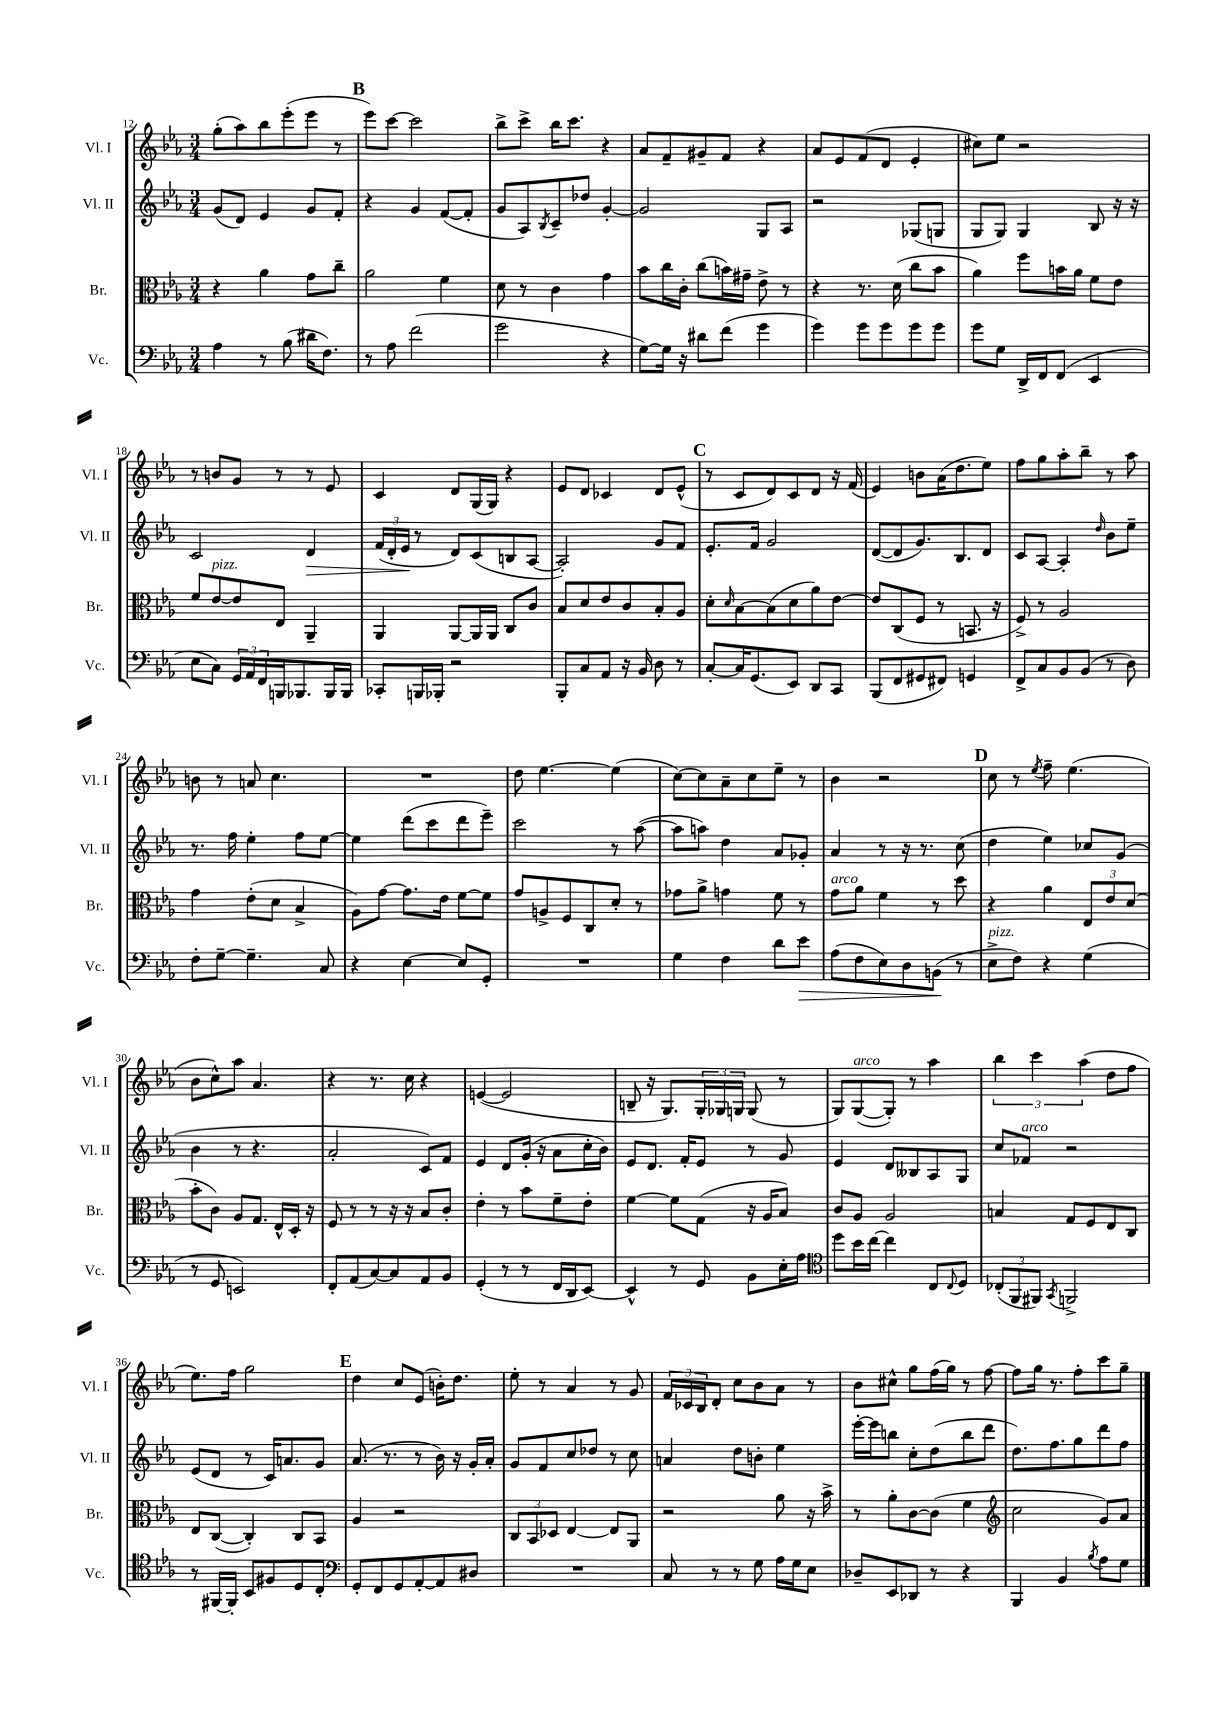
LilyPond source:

<<
\new StaffGroup <<
\new Staff = "s0" \with { instrumentName = "Vl. I" shortInstrumentName = "Vl. I" } {
    \clef treble \key ees \major \numericTimeSignature \time 3/4
    g''8-.( aes''8) bes''8 ees'''8-.( ees'''8 r8 |
    \mark \markup { \bold "B" } ees'''8) c'''8~ c'''2 |
    bes''8-> c'''8-> bes''16 c'''8. r4 |
    aes'8 f'8-- gis'8-- f'8 r4 |
    aes'8 ees'8 f'8( d'8 ees'4-. |
    cis''8) ees''8 r2 |
    r8 b'8 g'8 r8 r8 ees'8 |
    c'4 d'8 g16( g16) r4 |
    ees'8 d'8 ces'4 d'8 ees'8-^( |
    \mark \markup { \bold "C" } r8 c'8 d'8) c'8 d'8 r16 f'16( |
    ees'4) b'8 aes'16( d''8. ees''8) |
    f''8 g''8 aes''8-. bes''8-- r8 aes''8 |
    b'8 r8 a'8 c''4. |
    R2. |
    d''8 ees''4.~ ees''4( |
    c''8~) c''8 aes'8-- c''8 ees''8-- r8 |
    bes'4 r2 |
    \mark \markup { \bold "D" } c''8 r8 \acciaccatura { ees''8 } f''8-- ees''4.( |
    bes'8 c''8-^) aes''8 aes'4. |
    r4 r8. c''16 r4 |
    e'4~( e'2 |
    b8-- r16 g8.) \tuplet 3/2 { g16-. ges16 g16 } g8( r8 |
    g8) g8~^\markup { \italic "arco" }( g8-.) r8 aes''4 |
    \tuplet 3/2 { bes''4 c'''4 aes''4( } d''8 f''8 |
    ees''8.) f''16 g''2 |
    \mark \markup { \bold "E" } d''4 c''8 ees'8( b'16-.) d''8. |
    ees''8-. r8 aes'4 r8 g'8 |
    \tuplet 3/2 { f'16 ces'16 bes16 } d'8-. c''8 bes'8 aes'8 r8 |
    bes'8 cis''8-^ g''8 f''16( g''16) r8 f''8~ |
    f''8 g''16 r8. f''8-. c'''8 g''8-- \bar "|." |
}
\new Staff = "s1" \with { instrumentName = "Vl. II" shortInstrumentName = "Vl. II" } {
    \clef treble \key ees \major \numericTimeSignature \time 3/4
    g'8( d'8) ees'4 g'8 f'8-. |
    \mark \markup { \bold "B" } r4 g'4 f'8~( f'8-. |
    g'8 aes8) \acciaccatura { bes8 } c'8-- des''8 g'4~-. |
    g'2 g8 aes8 |
    r2 ges8( g8 |
    g8 g8) g4 bes8 r16 r16 |
    c'2 d'4\> |
    \tuplet 3/2 { f'16( d'16-. ees'16\! } r8 d'8) c'8( b8 aes8~ |
    aes2-.) g'8 f'8 |
    \mark \markup { \bold "C" } ees'8.-. f'16 g'2 |
    d'8~( d'8 g'8.) bes8. d'8 |
    c'8 aes8~ aes4-. \grace { d''16 } bes'8 ees''8-- |
    r8. f''16 ees''4-. f''8 ees''8~ |
    ees''4 d'''8( c'''8 d'''8 ees'''8--) |
    c'''2 r8 aes''8~( |
    aes''8 a''8) d''4 aes'8 ges'8-. |
    aes'4 r8 r16 r8. c''8( |
    \mark \markup { \bold "D" } d''4 ees''4) ces''8 g'8( |
    bes'4 r8 r4. |
    aes'2-. c'8) f'8 |
    ees'4 d'8 g'16-.( r16 aes'8 c''16-. bes'16) |
    ees'8 d'8. f'16-. ees'8 r8 g'8 |
    ees'4 d'8 beses8 aes8 g8 |
    c''8 fes'8^\markup { \italic "arco" } r2 |
    ees'8( d'8 r8 c'16) a'8. g'8 |
    \mark \markup { \bold "E" } aes'8.( r8. r8 bes'16) r16 g'16-. aes'16-. |
    g'8 f'8 c''8 des''8 r8 c''8 |
    a'4 d''8 b'8-. ees''4 |
    ees'''16~-. ees'''16 b''8 c''8-. d''8( b''8 d'''8 |
    d''8.) f''8. g''8 d'''8 f''8 \bar "|." |
}
\new Staff = "s2" \with { instrumentName = "Br." shortInstrumentName = "Br." } {
    \clef alto \key ees \major \numericTimeSignature \time 3/4
    r4 aes'4 g'8 c''8-- |
    \mark \markup { \bold "B" } aes'2 f'4 |
    d'8 r8 c'4 g'4 |
    bes'8 c''16 c'16-. c''8( b'16) gis'16-- ees'8-> r8 |
    r4 r8. d'16( c''8 bes'8 |
    aes'4) f''8 b'16 aes'16 f'8 ees'8 |
    f'8 ees'8~^\markup { \italic "pizz." } ees'8 ees8 aes,4-- |
    aes,4 aes,8~ aes,16 aes,16 c8 c'8 |
    bes8 d'8 ees'8 c'8 bes8-. aes8 |
    \mark \markup { \bold "C" } d'8-. \grace { d'16 } bes8~ bes8( d'8 aes'8) ees'8~ |
    ees'8 c8( f8 r8 b,8. r16 |
    f8->) r8 aes2 |
    g'4 ees'8-.( d'8 bes4-> |
    aes8) g'8~ g'8. ees'16 f'8~ f'8 |
    g'8 a8-> f8 c8 d'8-. r8 |
    ges'8 aes'8-> g'4 f'8 r8 |
    g'8^\markup { \italic "arco" } aes'8 f'4 r8 d''8 |
    \mark \markup { \bold "D" } r4 aes'4 \tuplet 3/2 { ees8 ees'8 d'8( } |
    bes'8-. c'8) aes8 g8. ees16-^ d16-. r16 |
    f8 r8 r8 r16 r16 bes8 c'8-. |
    ees'4-. r8 bes'8 f'8-- ees'8-. |
    f'4~ f'8 g8( r16 aes16 bes8) |
    c'8 aes8 aes2 |
    b4 g8 f8 ees8 c8 |
    ees8 c8~( c4-.) c8 bes,8 |
    \mark \markup { \bold "E" } aes4 r2 |
    \tuplet 3/2 { c8 bes,8 des8 } ees4~ ees8 aes,8 |
    r2 aes'8 r16 bes'16-> |
    r8 aes'8-. c'8~ c'8( f'4 |
    \clef treble c''2 g'8) aes'8 \bar "|." |
}
\new Staff = "s3" \with { instrumentName = "Vc." shortInstrumentName = "Vc." } {
    \clef bass \key ees \major \numericTimeSignature \time 3/4
    aes4 r8 bes8( dis'16 f8.) |
    \mark \markup { \bold "B" } r8 aes8 f'2( |
    g'2 r4 |
    g8~) g16 r16 dis'8 f'8( g'4 |
    g'4) g'8 g'8 g'8 g'8 |
    g'8 g8 d,16-> f,16 f,8( ees,4 |
    ees8 c8) \tuplet 3/2 { g,16 aes,16 f,16 } b,,16 bes,,8. bes,,16 bes,,16 |
    ces,8-. b,,16 bes,,16-. r2 |
    bes,,8-. c8 aes,8 r16 bes,16 d8 r8 |
    \mark \markup { \bold "C" } c8~-. c16 g,8.( ees,8) d,8 c,8 |
    bes,,8( f,8 gis,8 fis,8) g,4 |
    f,8-> c8 bes,8 bes,8( r8 d8) |
    f8-. g8~-- g4.-- c8 |
    r4 ees4~ ees8 g,8-. |
    R2. |
    g4 f4 d'8 ees'8\> |
    aes8( f8 ees8) d8 b,8\!( r8 |
    \mark \markup { \bold "D" } ees8->^\markup { \italic "pizz." } f8) r4 g4( |
    r8 g,8 e,2) |
    f,8-. aes,8( c8~) c8 aes,8 bes,8 |
    g,4-.( r8 r8 f,16 d,16 ees,8~) |
    ees,4-^ r8 g,8 bes,8 ees16-. aes16 |
    \clef tenor d''8 bes'16 c''16~ c''4 c8 \appoggiatura { c8 } d8 |
    \tuplet 3/2 { ces8-.( f,8 fis,8) } \acciaccatura { g,8 } f,2-> |
    r8 fis,16~ fis,16-. bes,8 fis8 d8 c8-. |
    \mark \markup { \bold "E" } \clef bass g,8-. f,8 g,8 aes,8~-. aes,8 dis8 |
    R2. |
    c8 r8 r8 g8 aes16 g16 ees8 |
    des8-- ees,8 des,8 r8 r4 |
    bes,,4 bes,4 \acciaccatura { bes8 } aes8 g8 \bar "|." |
}
>>
>>
\layout { \context { \Score currentBarNumber = #12 } }
